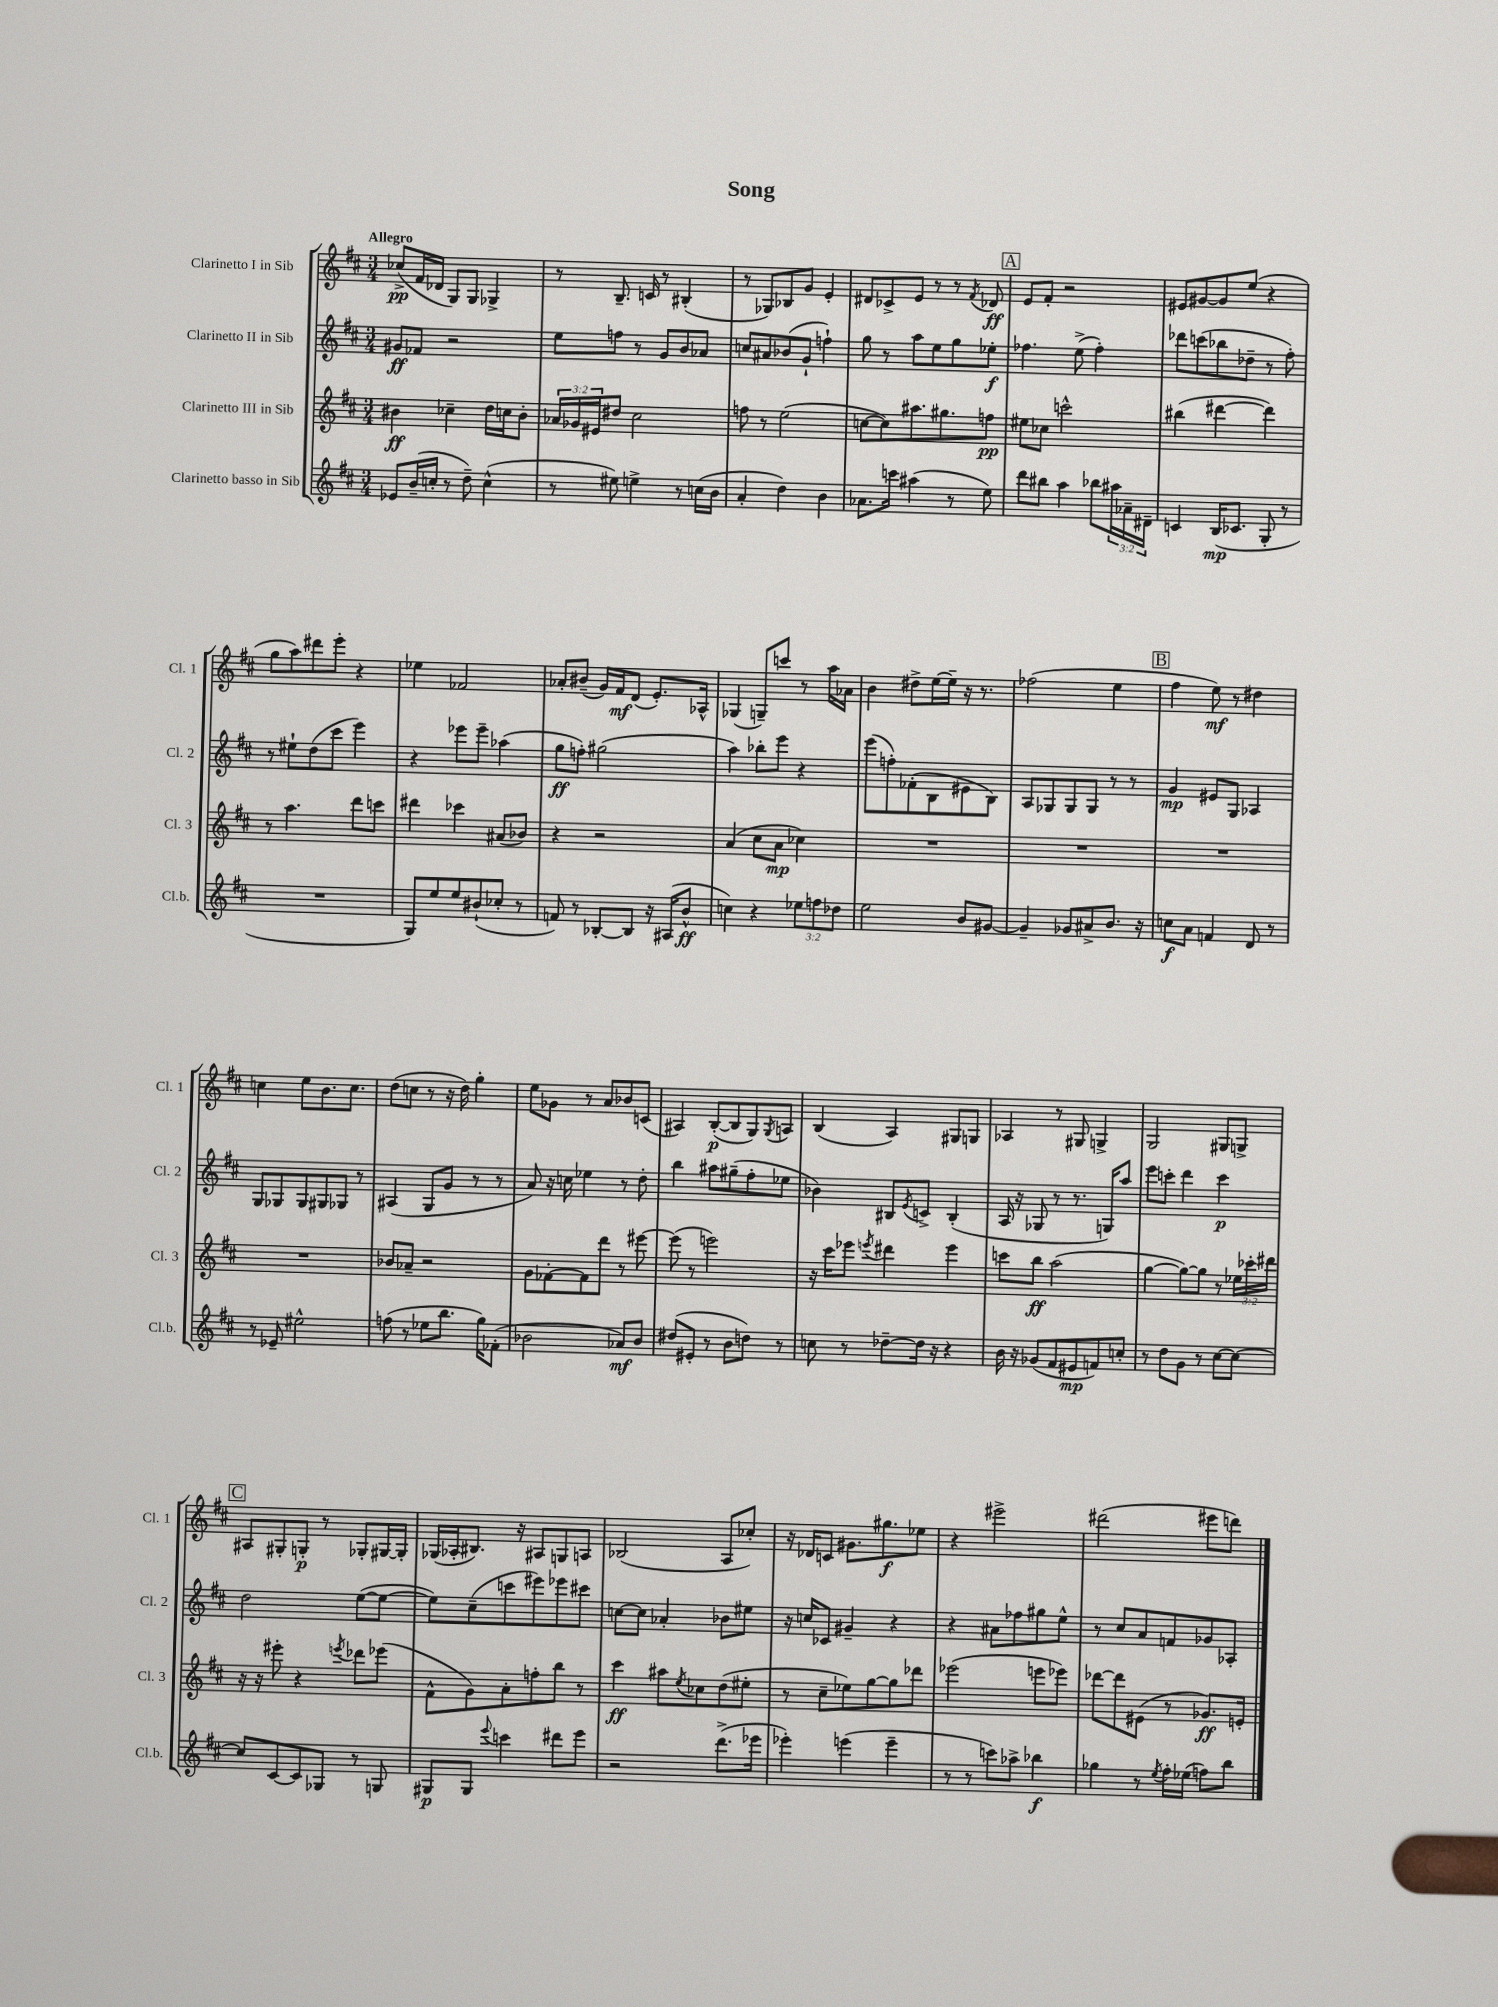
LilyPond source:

\header { title = "Song" }
<<
\new StaffGroup <<
\new Staff = "s0" \with { instrumentName = "Clarinetto I in Sib" shortInstrumentName = "Cl. 1" } {
    \clef treble \key d \major \numericTimeSignature \time 3/4 \tempo "Allegro"
    ces''8->\pp( fis'16 des'16 g8) g8 ges4-> |
    r8 b8.-- c'16 r8 bis4-.( |
    r8 ges8) bes8 g'8 e'4-. |
    dis'8 ces'8-> e'8 r8 r8 \acciaccatura { fis'8 } des'8\ff |
    \mark \markup { \box "A" } e'8 fis'8-. r2 |
    eis'8 gis'8~ gis'8 e''8( r4 |
    g''8 a''8) dis'''8 e'''8-. r4 |
    ees''4 fes'2 |
    aes'8-. bis'8--( g'16) fis'16\mf d'8( e'8.-.) aes16-^ |
    ges4( g8--) c'''8 r8 a''16 aes'16 |
    b'4 dis''8-> e''16~ e''16-- r16 r8. |
    fes''2( e''4 |
    \mark \markup { \box "B" } fis''4 e''8\mf) r8 dis''4 |
    c''4 e''8 b'8. c''8. |
    d''8( c''8 r8 r16 d''16) g''4-. |
    e''8 ges'8 r8 a'8 bes'8 c'8( |
    ais4) b8~-.\p( b8 g8) \acciaccatura { g8 } a8 |
    b4( a4) gis8 g8 |
    aes4 r8 gis8 g4-> |
    g2 gis8 g8-> |
    \mark \markup { \box "C" } ais8 gis8-. g8-.\p r8 ges8-. gis16~ gis16-. |
    ges16( aes16-. bis8.) r16 ais8 g8 a8 |
    bes2( a8 ces''8-.) |
    r16 des'16 c'8 gis'8. gis''8.\f ees''8 |
    r4 eis'''2-> |
    dis'''2( eis'''8 d'''8) \bar "|." |
}
\new Staff = "s1" \with { instrumentName = "Clarinetto II in Sib" shortInstrumentName = "Cl. 2" } {
    \clef treble \key d \major \numericTimeSignature \time 3/4
    gis'8\ff fes'8 r2 |
    e''8 f''8 r8 g'8 b'8 aes'8 |
    c''8 ais'8 bes'8( g'8-! f''4-!) |
    g''8 r8 a''8 e''8 g''8 ees''8-.\f |
    \mark \markup { \box "A" } fes''4. e''8->( fes''4-.) |
    des'''8 c'''8( bes''8 des''8-- r8 fis''8-.) |
    r8 eis''8-! d''8( cis'''8 e'''4) |
    r4 ees'''8 ees'''8-- aes''4( |
    g''8\ff f''8-.) gis''2( |
    a''4) bes''8-. e'''8 r4 |
    e'''8( f''8-.) fes'8-.( b8 eis'8 b8) |
    a8 ges8 ges8 ges8 r8 r8 |
    \mark \markup { \box "B" } g'4\mp eis'8 g8 aes4 |
    g8 ges8 ges8 gis8 ges8 r8 |
    ais4( g8 g'8 r8 r8 |
    a'8) r16 c''16 ees''4 r8 d''8-. |
    b''4 ais''8 gis''8--( fis''8-. ees''8 |
    bes'4) bis8 \acciaccatura { e'8 } c'8-> bis4-.( |
    a16 r16 ges8 r8 r8. g16) a''8 |
    e'''8 c'''8-. d'''4 c'''4\p |
    \mark \markup { \box "C" } d''2 e''8~( e''8~ |
    e''8) cis''8--( c'''8 eis'''8) ees'''8 cis'''8 |
    c''8~ c''8 aes'4-. bes'8 eis''8 |
    r16 c''16 ces'8 gis'4-- r4 |
    r4 ais'8 fes''8 gis''8 e''8-^ |
    r8 cis''8 a'8 f'8 ges'8 aes8-. \bar "|." |
}
\new Staff = "s2" \with { instrumentName = "Clarinetto III in Sib" shortInstrumentName = "Cl. 3" } {
    \clef treble \key d \major \numericTimeSignature \time 3/4 \override Staff.TupletNumber.text = #tuplet-number::calc-fraction-text
    bis'4\ff ces''4-- d''16 c''16 bis'8-. |
    \tuplet 3/2 { aes'16 ges'16 eis'16 } dis''8 cis''2 |
    f''8 r8 e''2( |
    c''8~ c''8) ais''8. gis''8. f''8\pp |
    \mark \markup { \box "A" } eis''8 ces''8 c'''2-^ |
    bis''4( dis'''4~ dis'''4) |
    r8 a''4. d'''8 c'''8 |
    dis'''4 ces'''4 ais'8( bes'8) |
    r4 r2 |
    a'4( cis''8 a'8\mp ces''4) |
    R2. |
    R2. |
    \mark \markup { \box "B" } R2. |
    R2. |
    bes'8 aes'8-- r2 |
    g'8 fes'8~-. fes'8 d'''8 r8 eis'''8~ |
    eis'''8( r8 e'''2) |
    r16 cis'''16 ees'''8 \acciaccatura { e'''8 } dis'''4 e'''4 |
    c'''8 b''8\ff a''2( |
    g''4~ g''8~) g''8 r8 \tuplet 3/2 { ees''16 ces'''16-. dis'''16 } |
    \mark \markup { \box "C" } r16 r16 eis'''8-. r4 \acciaccatura { e'''8 } des'''8 ees'''8( |
    fis'8-^ g'8) a'8-. f''8-. b''8 r8 |
    cis'''4\ff ais''8 \acciaccatura { e''8 } ces''8 d''8( eis''8-. |
    r8 cis''8-- ees''8) g''8~ g''8 des'''8 |
    ees'''2( e'''8 ees'''8) |
    des'''8~ des'''8 eis'8( r8 ges'8.\ff) e'16-. \bar "|." |
}
\new Staff = "s3" \with { instrumentName = "Clarinetto basso in Sib" shortInstrumentName = "Cl.b." } {
    \clef treble \key d \major \numericTimeSignature \time 3/4 \override Staff.TupletNumber.text = #tuplet-number::calc-fraction-text
    ees'8 b'16--( c''16-. r8 d''8--) c''4-^( |
    r8 eis''8) e''4-> r8 c''16( b'16 |
    a'4-. d''4) b'4 |
    aes'8. c'''16 ais''4( r8 e''8) |
    \mark \markup { \box "A" } d'''8 bis''8 a''4 bes''8 \tuplet 3/2 { ais''16 aes'16-- dis'16-- } |
    c'4 b16\mp( ces'8. g8-. r8 |
    R2. |
    g8) e''8 e''8 bis'8-!( ces''8-. r8 |
    f'8) r8 bes8~-. bes8 r16 ais16( b'8-^\ff |
    c''4) r4 \tuplet 3/2 { ees''8 f''8 des''8 } |
    e''2 b'8 gis'8~ |
    gis'4-- ges'8 ais'8-> b'8. r16 |
    \mark \markup { \box "B" } c''8\f a'8 f'4 d'8 r8 |
    r8 ees'8-- eis''2-^ |
    f''8( r8 ees''8 b''8. g''16) fes'8-.( |
    bes'2 aes'8\mf) bes'8 |
    dis''8( eis'8-. r8 b'8 d''8) r8 |
    c''8 r8 des''8~-- des''16 r16 r4 |
    b'16 r16 ges'8( fis'8 eis'8\mp f'8) c''8-. |
    r8 d''8 g'8 r8 cis''8~ cis''8~ |
    \mark \markup { \box "C" } cis''8 cis'8~ cis'8 ges8 r8 g8 |
    gis8\p gis8 \appoggiatura { e'''8 } c'''4 dis'''8 e'''8 |
    r2 d'''8.->( ees'''16 |
    ees'''4-.) e'''4( e'''4-- |
    r8 r8 c'''8) aes''8-> bes''4\f |
    ges''4 r8 \acciaccatura { e''8 } fis''16-. ees''16( f''8) b''8 \bar "|." |
}
>>
>>
\layout { \context { \Score \remove "Bar_number_engraver" } }
